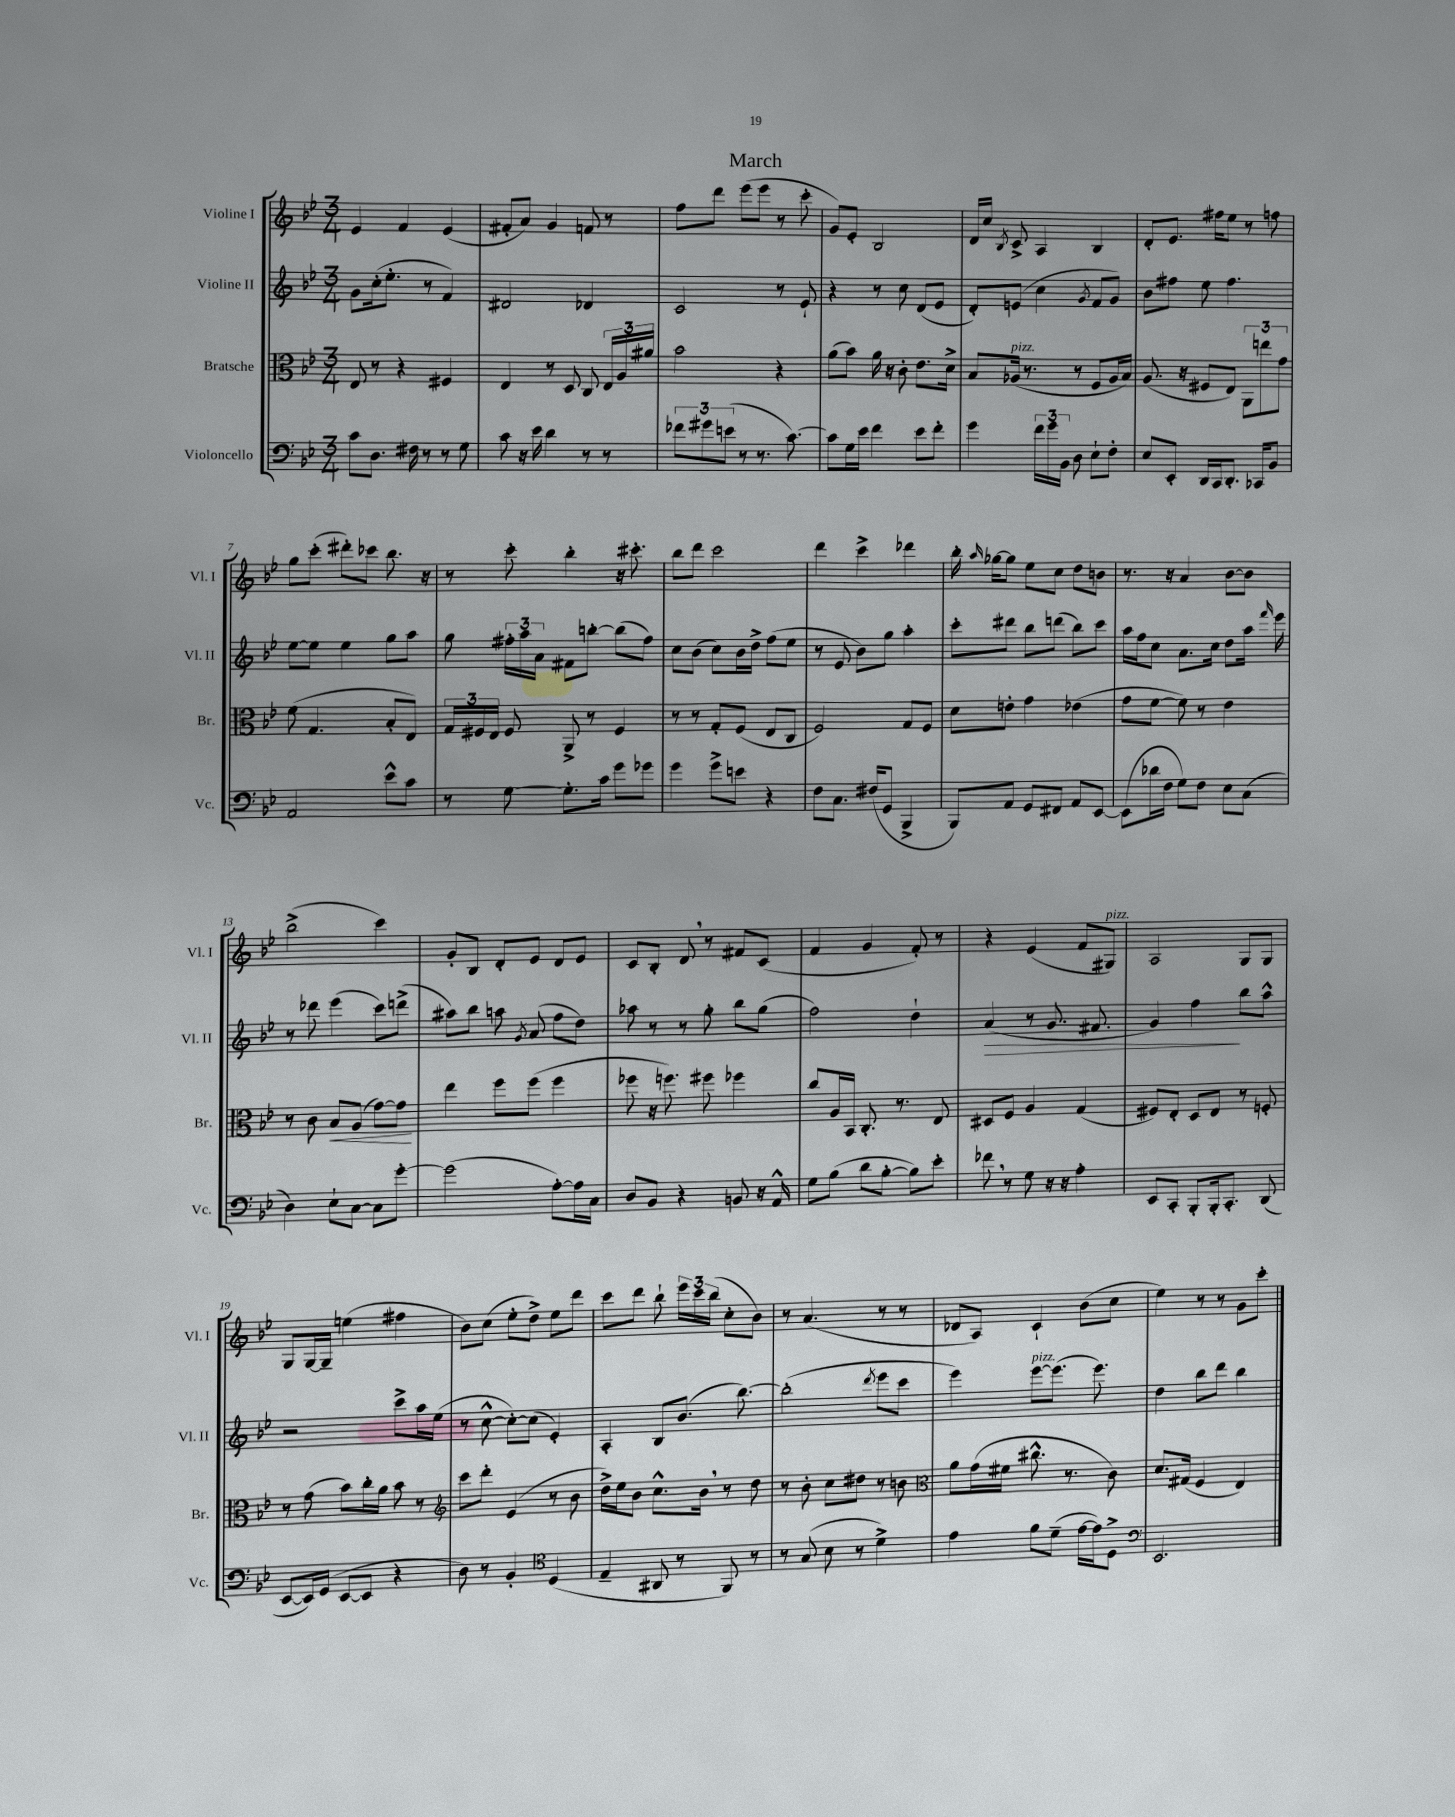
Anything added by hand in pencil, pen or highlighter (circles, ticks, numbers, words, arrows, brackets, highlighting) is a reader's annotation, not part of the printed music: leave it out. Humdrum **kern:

**kern	**kern	**kern	**kern
*staff4	*staff3	*staff2	*staff1
*clefF4	*clefC3	*clefG2	*clefG2
*k[b-e-]	*k[b-e-]	*k[b-e-]	*k[b-e-]
*M3/4	*M3/4	*M3/4	*M3/4
8c\L	8E-/	8g\L	4e-/
8.D\J	8r	(16cc'\k	.
.	.	8.ee-'\J	.
.	4r	.	4f/
16F#\	.	.	.
8r	.	8r	.
8r	4F#/	4f/)	(4e-/
8G\	.	.	.
=	=	=	=
8c\	4E-/	2d#/	8f#'/L
16r	.	.	8a/J)
16e-\	.	.	.
4d\	8r	.	4g/
.	8D/	.	.
8r	8C/	4d-/	8f/
8r	24E-/LL	.	8r
.	24A/	.	.
.	24a#/JJ	.	.
=	=	=	=
12f-\L	2b-\	2c/	8ff\L
12g#\	.	.	.
.	.	.	8ddd\J
(12e\J	.	.	.
8r	.	.	(8eee-\L
8.r	.	.	8eee-\J
.	4r	8r	8r
[8.c\)	.	.	.
.	.	8e-`/	8ccc'\
=	=	=	=
8c\]L	(8a\L	4r	8g/L)
16G\L	8b-\J)	.	8e-'/J
16e-\JJ	.	.	.
4f\	16a\	8r	2B-/
.	16r	.	.
.	8c'\	8cc\	.
8e-\L	8.e-\L	(8d/L	.
8f'\J	.	8e-/J	.
.	16d^\Jk	.	.
=	=	=	=
4g\	8B-/L	8d'/L)	16d/LL
.	.	.	16cc/JJ
.	.	.	8qB-/
.	(16A-/Jk	(8e/J	8c^/
.	8.r	.	.
24f\LL	.	4cc\	4A/
24g\	.	.	.
24BB-\JJ	.	.	.
8D\	8r	.	.
.	.	8qg/	.
8E-`\L	8F/L	8f/L	4B-/
8F'\J	16A-/L	8g/J)	.
.	16B-/JJ)	.	.
=	=	=	=
8E-/L	(8.A/	8b-\L	8d'/L
8EE-'/J	.	8ff#\J	8.e-/J
.	16r	.	.
16DD/LL	8F#/L	8ee-\	.
16CC/J	.	.	16ff#\LK
8.DD'/J	8E-/J)	4.ff#\	8ee-\J
.	12AA\L	.	8r
16CC-/LK	.	.	.
.	12ee\	.	.
8BB-/J	.	.	8ff\
.	12g\J	.	.
=	=	=	=
2AA/	(8f\	[8ee-\L	8gg\L
.	4.G/	8ee-\]J	(8ccc'\J
.	.	4ee-\	8ddd#'\L)
.	.	.	8ccc-\J
8e-^^\L	8B-'/L	8gg\L	8.bb-\
8c\J	8E-/J)	8aa\J	.
.	.	.	16r
=	=	=	=
8r	24G/LL	8gg\	8r
.	24F#/	.	.
.	24E-/JJ	.	.
[8G\	8F#/	24ff#'\LL	8ccc'\
.	.	24aa\	.
.	.	24a\JJ	.
8.G'\]L	8AA^/	8f#\L	4bb-'\
.	8r	[8bb'\J	.
16c\Jk	.	.	.
8g\L	4F#/	(8bb\]L	16r
.	.	.	8.ccc#'\
8g-\J	.	8ff#\J)	.
=	=	=	=
4g\	8r	8cc\L	8bb-\L
.	8r	(8b-\J	8ddd\J
8g^\L	8G'/L	8cc\L)	2ccc\
8e\J	(8F/J	16b-\L	.
.	.	16dd^\JJ	.
4r	8E-/L	(8ff\L	.
.	8C/J	8ee-\J	.
=	=	=	=
8F\L	2F/)	8r	4ddd\
8.C\J	.	8e-/	.
.	.	8b-\L)	4ccc^\
(16F#/LK	.	.	.
8GG/J	.	8gg\J	.
4BBB-^/	8G/L	4aa'\	4ddd-\
.	8F/J	.	.
=	=	=	=
8BBB-/L)	8d\L	8ccc'\L	16bb-'\
.	.	.	16qqaa/
.	.	.	[16gg-\LK
8AA/J	8e'\J	8ddd#\J	8gg-\]J
8GG/L	4g\	8bb-\L	8ee-\L
8FF#/J	.	(8ddd\J	8cc\J
8AA/L	(4e-\	8bb-\L)	8dd\L
[8EE-/J	.	8ccc\J	8b\J
=	=	=	=
(8EE-\]L	8g\L	16aa\LL	8.r
.	.	16ff\J	.
16d-\L	[8f\J	8cc\J	.
16F\JJ	.	.	16r
8G\L)	8f\])	8.a\L	4a/
8F\J	8r	.	.
.	.	16cc\Jk	.
8E-\L	4e-\	8dd\L	[8b-\L
(8C\J	.	16aa\Jk	8b-\]J
.	.	16qqfff/	.
.	.	16eee-\	.
=	=	=	=
4D\)	8r	8r	(2bb-^\
.	8c\	8ddd-\	.
8E-`\L	8B-/L	(4eee-\	.
[8C\J	(8A/J	.	.
8C\]L	[8g\L)	8ccc\L)	4ccc\)
[8g'\J	8g\]J	(8ddd^\J	.
=	=	=	=
(2g\]	4ee-\	8aa#\L)	8g'/L
.	.	8bb-\J	8B-/J
.	8ff\L	8aa\	8d'/L
.	.	8qg/	.
.	(8ff\J	(8a/	8e-/J
[8A'\L)	4ff\	8ff\L	8d/L
16A\]L	.	8dd\J)	8e-/J
16C\JJ	.	.	.
=	=	=	=
8D/L	8ff-\	8aa-\	8c/L
8BB-/J	16r	8r	8B-'/J
.	8.ff\)	.	.
4r	.	8r	8d/
.	8ff#\	8gg'\	8r
8BB/	4ff-\	8bb-\L	8f#/L
16r	.	(8gg\J	(8c/J
16AA^^/	.	.	.
=	=	=	=
8G\L	8cc/L	2ff\)	4f/
(8B-\J	16A/L	.	.
.	16BB-/JJ	.	.
8d\L	8.C'/	.	4g/
[8B-'\J	.	.	.
.	8.r	.	.
8B-\]L)	.	4dd`\	8f'/)
8e-'\J	8E-/	.	8r
=	=	=	=
8f-\	8D#/L	(4a/	4r
8r	8F/J	.	.
8G\	4A/	8r	(4e-/
16r	.	8.g/	.
16r	.	.	.
4A'\	(4G/	.	8f/L
.	.	8.f#/	.
.	.	.	8G#/J)
=	=	=	=
8EE-/L	8F#/L)	4g/)	2A/
8CC'/J	8E-'/J	.	.
8BBB-'/L	8D/L	4ff\	.
16BBB-'/k	8E-/J	.	.
8.CC'/J	.	.	.
.	8r	8bb-\L	8G/L
(8DD/	8F'/	8aa^^\J	8G/J
=	=	=	=
[8EE-/L	8r	2r	8G/L
16EE-/]L)	(8g\	.	[16G/L
(16GG/JJ	.	.	16G~/]JJ
[8EE-/L	8b-\L)	.	(4ee\
8EE-/]J	16cc'\L	.	.
.	16a\JJ	.	.
4r	8b-\	8ccc^\L	4ff#\
.	8r	16aa\L	.
.	.	(16ee-\JJ	.
=	=	=	=
*	*clefG2	*	*
8D\)	8ccc\L	8r	8b-\L)
8r	8ddd'\J	[8cc^^\	(8cc\J
4BB-'/	(4e-/	8cc'\_L)	8ee-'\L
.	.	(8cc\]J	8dd^\J)
*clefC4	*	*	*
(4D/	8r	4e-'/)	8ee-\L
.	8b-\	.	8ddd\J
=	=	=	=
4E-~/	16dd^\LL)	4A'/	8ccc\L
.	16ee-\J	.	.
.	8b-\J	.	8ddd\J
8AA#/	8.cc^^\L	8B-/L	8bb-`\
8r	.	(8.b-/J	24eee-\LL
.	.	.	24ccc\
.	16b-\Jk	.	.
.	.	.	(24bb-\JJ
8FF/)	8r	.	8cc'\L
.	.	[8.bb-\)	.
8r	8dd\	.	8b-\J)
=	=	=	=
8r	8r	(2bb-'\]	8r
(8G/	8b-'\	.	(4.a/
8B-\	8cc\L	.	.
8r	8dd#\J	.	.
.	.	8qddd/	.
4d^\)	8r	8eee-\L	8r
.	8b\	8ccc\J	8r
=	=	=	=
*	*clefC3	*	*
4e-\	8a\L	4eee-\)	8d-/L
.	(16g\L	.	8A/J)
.	16f#\JJ	.	.
8f\L	8.cc#^^\	[8eee-\L	4c`/
(8d~\J	.	(8.eee-\]J	.
.	8.r	.	.
[16e-\LL	.	.	(8b-\L
16e-\]J)	.	8.eee-\)	.
8D^\J	8c\)	.	8cc\J
=	=	=	=
*clefF4	*	*	*
2.EE-/	8.d/L	4dd\	4ee-\)
.	(16G#/Jk	.	.
.	4F/	8bb-\L	8r
.	.	8ddd\J	8r
.	4E-/)	4bb-\	8g\L
.	.	.	8ccc'\J
==	==	==	==
*-	*-	*-	*-
